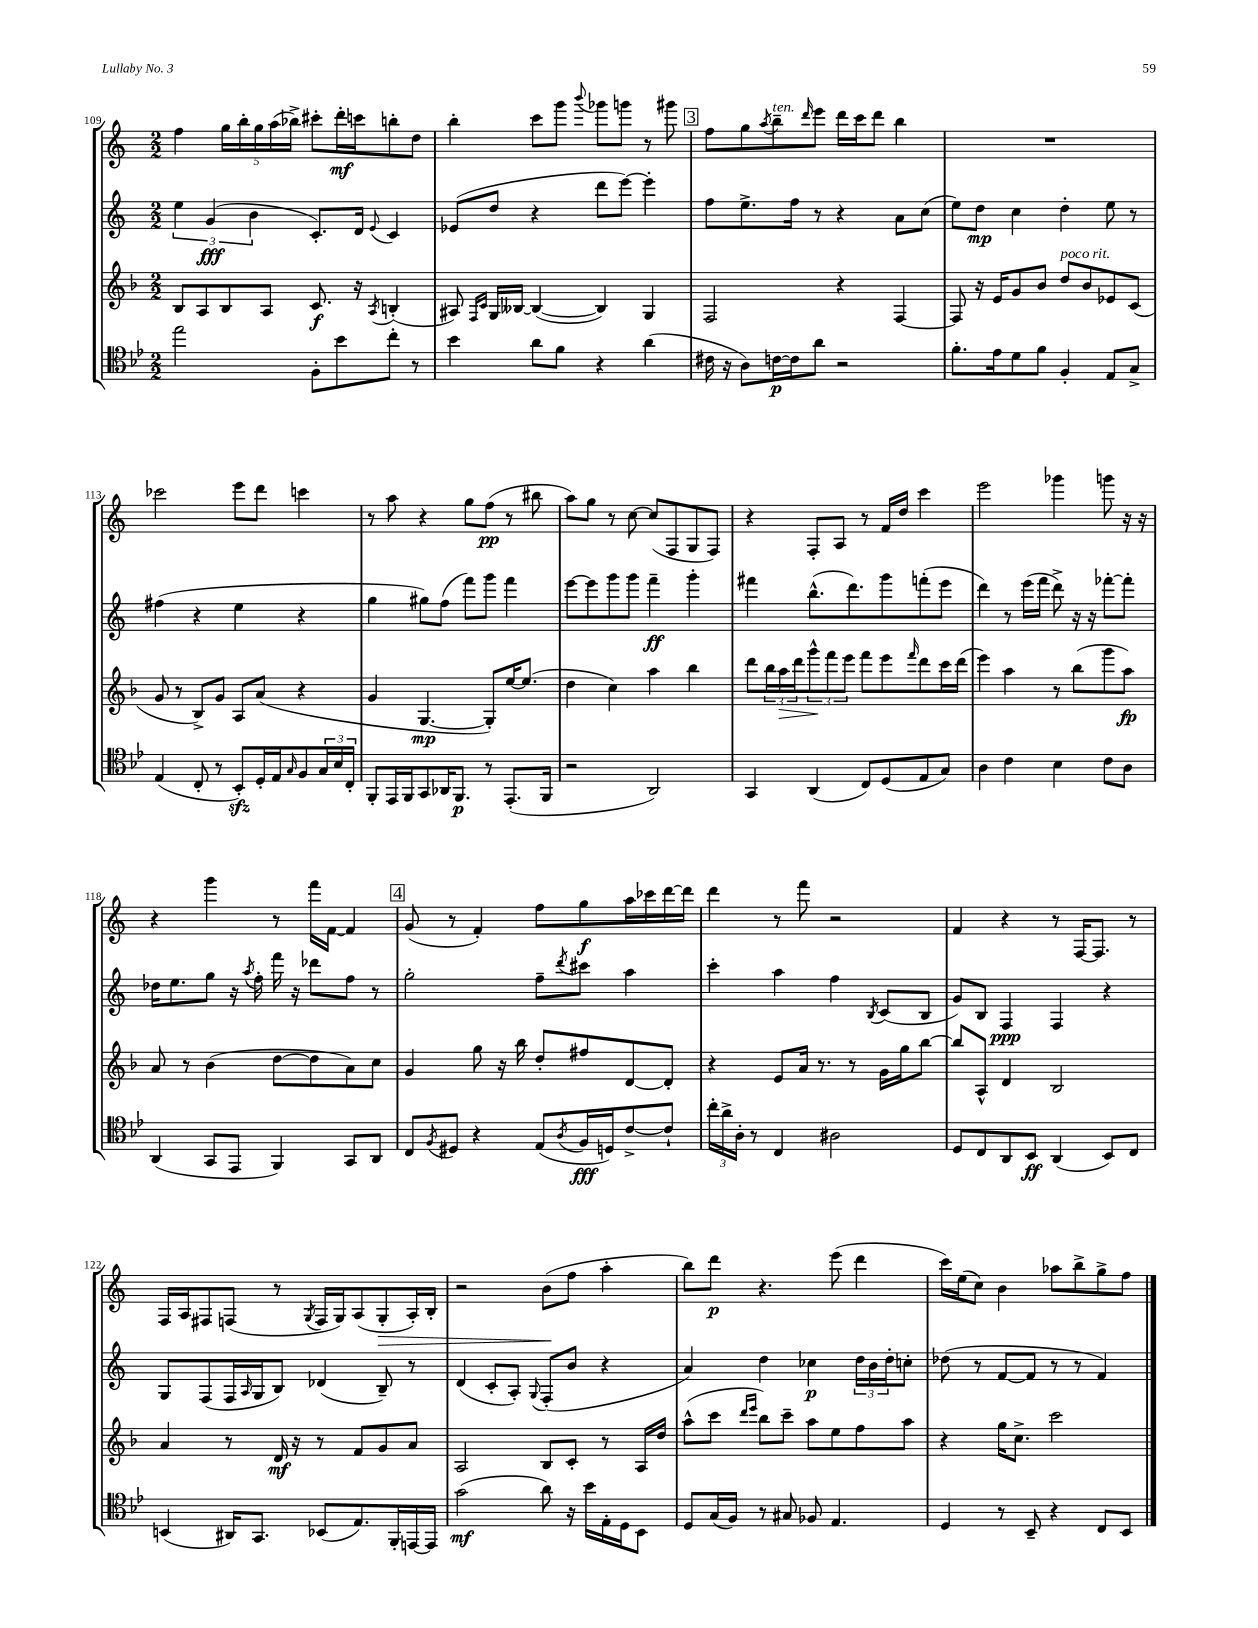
<<
\new StaffGroup <<
\new Staff = "s0" {
    \clef treble \key c \major \numericTimeSignature \time 2/2
    f''4 \tuplet 5/4 { g''16 b''16-. g''16 a''16( bes''16->) } cis'''8-. d'''16-.\mf c'''16 b''8-. d''8 |
    b''4-. c'''8 g'''8 \appoggiatura { b'''8 } ges'''8 g'''8 r8 gis'''8 |
    \mark \markup { \box "3" } f''8 g''8 \acciaccatura { a''8 } b''8--^\markup { \italic "ten." } \grace { d'''16 } e'''8 d'''16 c'''16 d'''8 b''4 |
    R1 |
    ces'''2 e'''8 d'''8 c'''4 |
    r8 a''8 r4 g''8 f''8\pp( r8 bis''8 |
    a''8) g''8 r8 c''8~ c''8( f8 g8 f8) |
    r4 f8-. a8 r8 f'16 d''16 c'''4 |
    e'''2 ges'''4 g'''8 r16 r16 |
    r4 g'''4 r8 f'''16 f'16~ f'4 |
    \mark \markup { \box "4" } g'8( r8 f'4-.) f''8 g''8\f a''16 ces'''16 d'''16~ d'''16 |
    d'''4 r8 f'''8 r2 |
    f'4 r4 r8 f16~ f8. r8 |
    f16 a16 fis8 f8( r8 \acciaccatura { g8 } f16 g16) a8( g8-.\> a16-.) b16-. |
    r2 b'8\!( f''8 a''4-. |
    b''8) d'''8\p r4. e'''8( d'''4 |
    c'''16) e''16( c''8) b'4 aes''8 b''8-> g''8-> f''8 \bar "|." |
}
\new Staff = "s1" {
    \clef treble \key c \major \numericTimeSignature \time 2/2
    \tuplet 3/2 { e''4 g'4\fff( b'4 } c'8.-.) d'16 \appoggiatura { e'8 } c'4 |
    ees'8( d''8 r4 d'''8 e'''8~) e'''4-. |
    \mark \markup { \box "3" } f''8 e''8.-> f''16 r8 r4 a'8 c''8( |
    e''8) d''8\mp c''4 d''4-. e''8 r8 |
    fis''4( r4 e''4 r4 |
    g''4 gis''8) f''8( f'''8) g'''8 f'''4 |
    e'''8~ e'''8 g'''8 g'''8 f'''4--\ff g'''4-. |
    fis'''4 b''8.-^( d'''8.) g'''8 f'''8-.( e'''8 |
    d'''4) r8 e'''16( f'''16 d'''8->) r16 r16 fes'''8~-. fes'''8-. |
    des''16 e''8. g''8 r16 \acciaccatura { a''8 } f''16-. f'''16 r16 des'''8 f''8 r8 |
    \mark \markup { \box "4" } g''2-. f''8-- \acciaccatura { d'''8 } cis'''8 a''4 |
    c'''4-. a''4 f''4 \acciaccatura { b8 } c'8( b8 |
    g'8) b8 f4\ppp f4 r4 |
    g8 f8( f16 \grace { a16 } g16 b8) des'4( b8--) r8 |
    d'4( c'8-. a8-.) \appoggiatura { g8 } f8-.( b'8 r4 |
    a'4) d''4 ces''4\p \tuplet 3/2 { d''16 b'16 d''16-. } c''8-. |
    des''8( r8 f'8~ f'8 r8 r8 f'4) \bar "|." |
}
\new Staff = "s2" {
    \clef treble \key f \major \numericTimeSignature \time 2/2
    bes8 a8 bes8 a8 c'8.\f r16 \acciaccatura { a8 } b4-.( |
    ais8) \grace { f16 c'16 } g16 beses16~ beses4~( beses4) g4 |
    \mark \markup { \box "3" } f2 r4 f4~ |
    f8 r16 e'16 g'8 bes'8 d''8^\markup { \italic "poco rit." } bes'8 ees'8 c'8( |
    g'8 r8 bes8->) g'8 a8 a'8( r4 |
    g'4 g4.~\mp g8-.) e''16~ e''8.( |
    d''4 c''4) a''4 bes''4 |
    d'''8 \tuplet 3/2 { bes''16 a''16\> d'''16 } \tuplet 3/2 { g'''8-^\! f'''8 e'''8 } f'''8 e'''8 \grace { f'''16 } d'''8 c'''16 d'''16( |
    e'''4) a''4 r8 bes''8( g'''8 a''8\fp) |
    a'8 r8 bes'4( d''8~ d''8 a'8) c''8 |
    \mark \markup { \box "4" } g'4 g''8 r16 bes''16 d''8-. fis''8 d'8~ d'8-. |
    r4 e'8 a'16 r8. r8 g'16 g''16 bes''8~ |
    bes''8 a8-^ d'4 bes2 |
    a'4 r8 d'16\mf r16 r8 f'8 g'8 a'8 |
    a2 bes8 c'8-. r8 a16 d''16 |
    a''8-^( c'''8 \grace { d'''16 e'''16 } bes''8) c'''8-- a''8 e''8 f''8 a''8 |
    r4 g''16 c''8.-> c'''2 \bar "|." |
}
\new Staff = "s3" {
    \clef tenor \key bes \major \numericTimeSignature \time 2/2
    ees''2 f8-. bes'8 c''8-. r8 |
    bes'4 a'8 f'8 r4 a'4( |
    \mark \markup { \box "3" } cis'16 r16 a8) c'16~\p c'16 a'8 r2 |
    f'8.-. ees'16 d'8 f'8 f4-. ees8 g8-> |
    ees4( c8-. r8 bes,8-.\sfz) d16-. ees16 \grace { g16 } f8 \tuplet 3/2 { g16 bes16 c16-. } |
    f,8-. ees,16 f,16 g,8 aes,16 f,8.\p r8 ees,8.-.( f,16 |
    r2 a,2) |
    g,4 a,4( c8) d8( ees8 g8) |
    a4 c'4 bes4 c'8 a8 |
    a,4( g,8 ees,8 f,4) g,8 a,8 |
    \mark \markup { \box "4" } c8 \acciaccatura { f8 } dis8 r4 ees8( \acciaccatura { a8 } f16\fff d16) c'8~-> c'8-! |
    \tuplet 3/2 { c''16-. a'16-> a16-. } r8 c4 ais2 |
    d8 c8 a,8 bes,8\ff a,4( bes,8) c8 |
    b,4( ais,16) g,8. bes,8( ees8.) f,16-. e,16~ e,16 |
    g'2\mf( a'8) r16 bes'16 ees16-. d16 bes,8 |
    d8 g16( f16) r8 gis8 fes8 ees4. |
    d4 r8 bes,8-- r4 c8 bes,8 \bar "|." |
}
>>
>>
\layout { \context { \Score currentBarNumber = #109 } }
